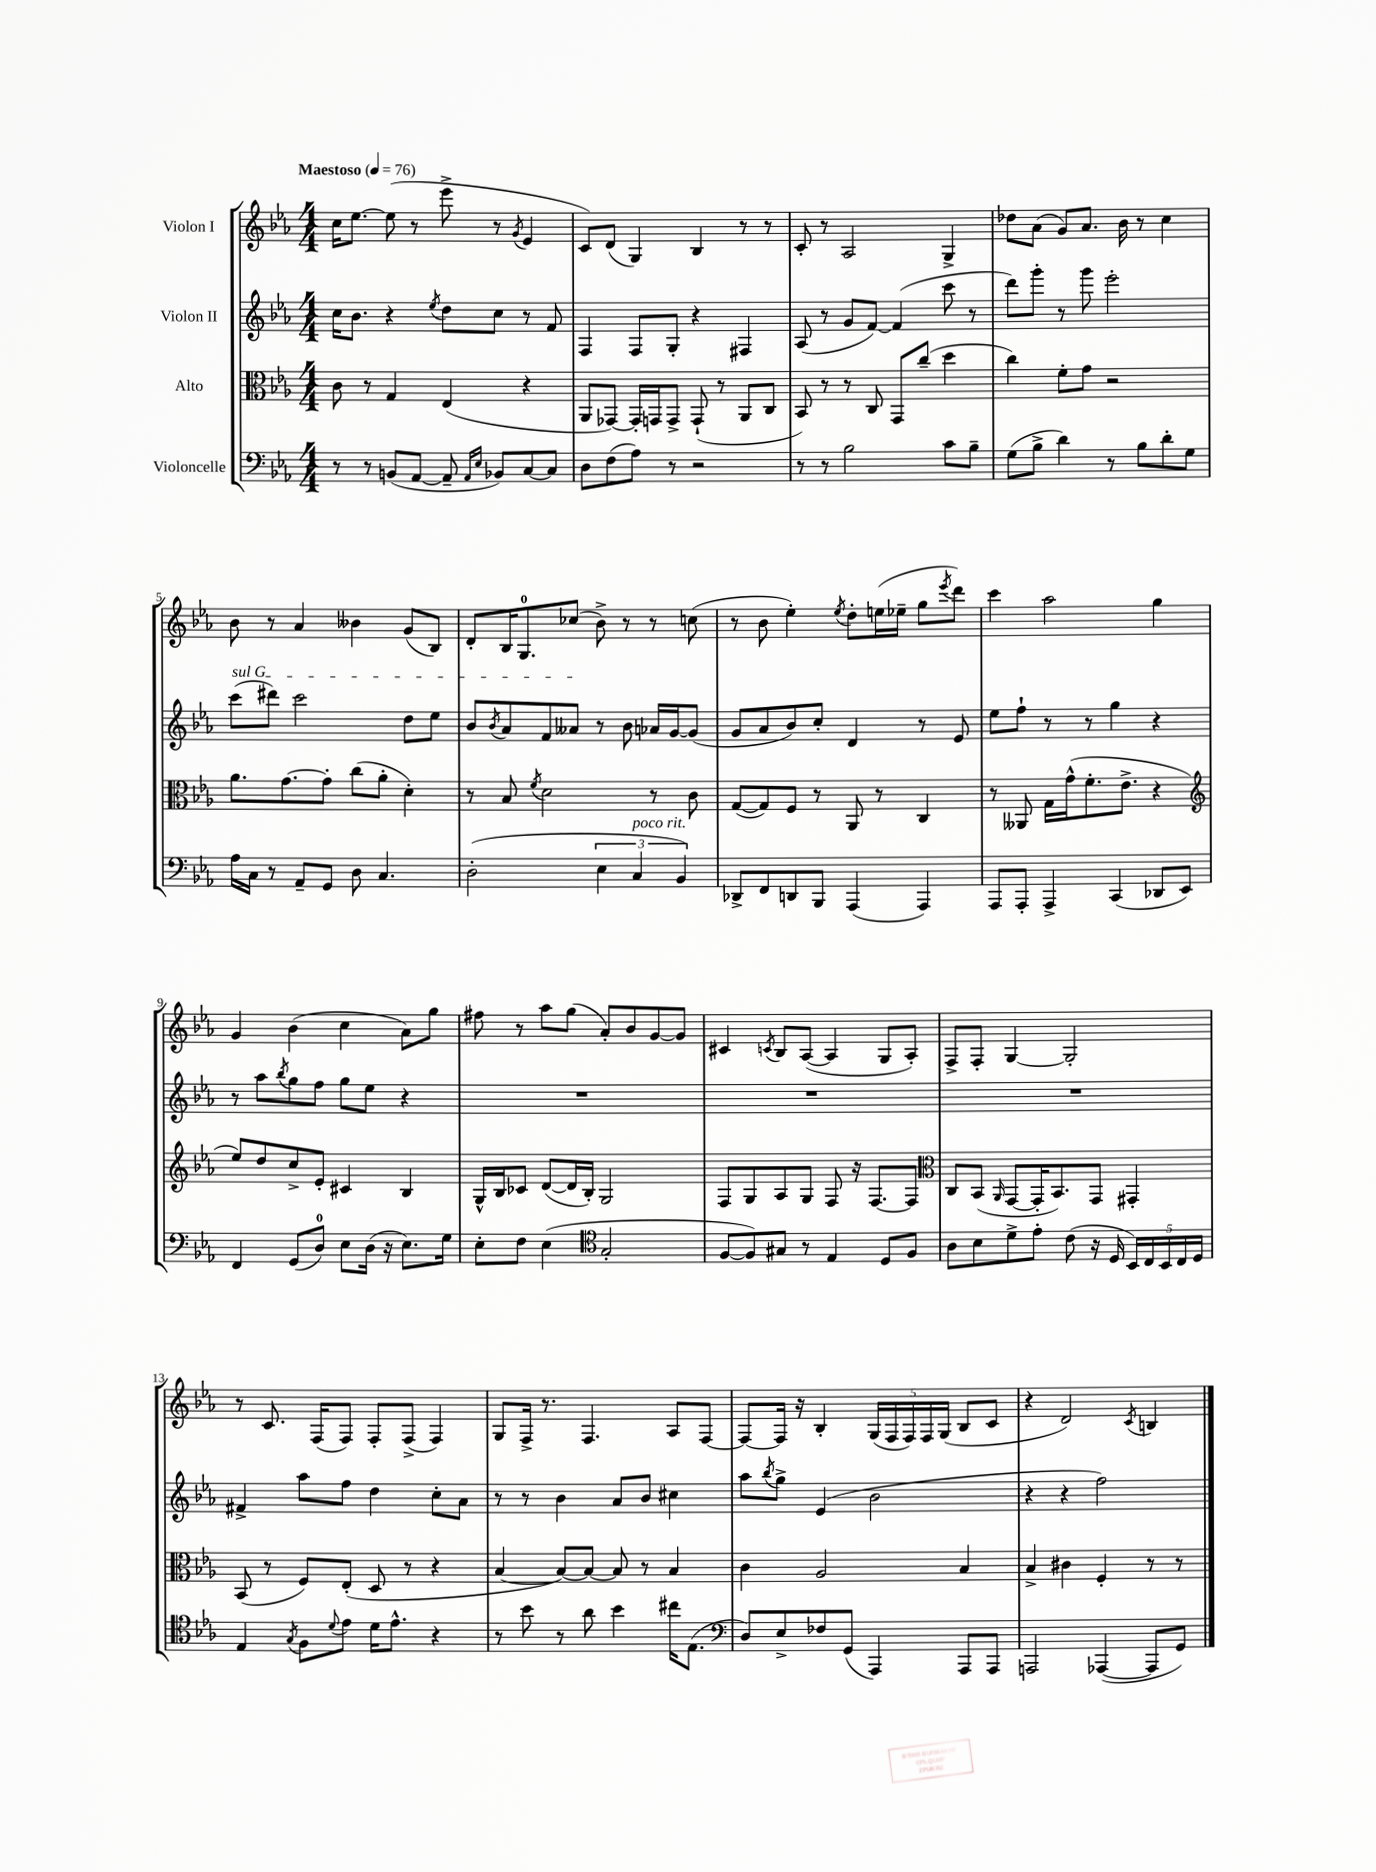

**kern	**kern	**kern	**kern
*part4	*part3	*part2	*part1
*staff4	*staff3	*staff2	*staff1
*I"Violoncelle	*I"Alto	*I"Violon II	*I"Violon I
*clefF4	*clefC3	*clefG2	*clefG2
*k[b-e-a-]	*k[b-e-a-]	*k[b-e-a-]	*k[b-e-a-]
*M4/4	*M4/4	*M4/4	*M4/4
*MM76	*MM76	*MM76	*MM76
=1	=1	=1	=1
!	!	!	!LO:TX:a:B:t=Maestoso
8r	8c\	16cc\KL	16cc\KL
.	.	8.b-\J	[8.ee-\J
8r	8r	.	.
(8BBn/L	4G/	4r	(8ee-\]
[8AA-/J	.	.	8r
.	.	8qee-/	.
8AA-~/]	(4E-/	8dd\L	8eee-^\
16qqAA-/LL	.	.	.
16qqE-/JJ	.	.	.
8BB-X/L)	.	8cc\J	8r
.	.	.	8qg/
[8C/	4r	8r	4e-/
8C/J]	.	8f/	.
=2	=2	=2	=2
8D\L	8AA-/L	4F/	8c/L)
(8F\	[8GG-X/J)	.	(8d/J
8A-\J)	16GG-'/LL]	8F/L	4G/)
.	16GGn/J	.	.
8r	8GG^/J	8G'/J	.
2r	(8GG`/	4r	4B-/
.	8r	.	.
.	8AA-/L	4F#X/	8r
.	8C/J	.	8r
=3	=3	=3	=3
8r	8BB-/)	(8A-/	8c'/
8r	8r	8r	8r
2B-\	8r	8g/L	2A-/
.	8C/	[8f/J)	.
.	8GG/L	(4f/]	.
.	(8cc~/J	.	.
8c\L	4dd\	8ccc\	4G^/
8B-~\J	.	8r	.
=4	=4	=4	=4
(8G\L	4cc\)	8ddd\L)	8dd-X\L
8B-^\J	.	8ggg'\J	(8a-\J
4d\)	8f'\L	8r	8g/L)
.	8g\J	8ggg\	8.a-/J
8r	2r	2eee-'\	.
.	.	.	16b-\
8B-\L	.	.	8r
8d'\	.	.	4cc\
8G\J	.	.	.
!!LO:LB:g=z
=5	=5	=5	=5
!	!	!LO:TX:a:i:t=sul G	!
16A-\LL	8.a-\L	(8ccc\L	8b-\
16C\JJ	.	.	.
8r	.	8ddd#X\J)	8r
.	[8.g\	.	.
8AA-~/L	.	2ccc\	4a-/
8GG/J	8g'\J]	.	.
8D\	(8cc\L	.	4b--X\
4.C/	8a-'\J	.	.
.	4d'\)	8dd\L	(8g/L
.	.	8ee-\J	8B-/J)
=6	=6	=6	=6
(2D'\	8r	8b-/L	8d'/L
.	.	8qb-/	.
.	8B-/	8a-/	16B-/K
.	.	.	8.G/
.	8qf/	.	.
.	2d\	8f/	.
.	.	8a--X/J	(8cc-X/J
6E-\	.	8r	8b-^\)
.	.	8b-\	8r
!LO:TX:a:i:t=poco rit.	!	!	!
6C/	.	.	.
.	8r	16a-X/LL	8r
.	.	[16g/J	.
6BB-/)	.	.	.
.	8c\	(8g/J]	(8ccn\
=7	=7	=7	=7
8DD-X^/L	([8G/L	8g/L	8r
8FF/	8G/])	8a-/	8b-\
8DDn/	8F/J	8b-/)	4ee-'\)
8BBB-/J	8r	8cc'/J	.
.	.	.	8qee-/
(4AAA-/	8AA-/	4d/	8dd'\L
.	8r	.	(16een\L
.	.	.	16ee-X~\JJ
4AAA-/)	4C/	8r	8gg\L
.	.	.	8qeee-/
.	.	8e-/	8ddd\J)
=8	=8	=8	=8
8AAA-/L	8r	8ee-\L	4ccc\
8AAA-'/J	8AA--X/	8ff`\J	.
4AAA-^/	16G\LL	8r	2aa-\
.	(16g^^\J	.	.
.	8.f'\	8r	.
(4CC/	.	4gg\	.
.	8.e-^\J	.	.
8DD-X/L	4r	4r	4gg\
8EE-/J)	.	.	.
!!LO:LB:g=z
=9	=9	=9	=9
*	*clefG2	*	*
4FF/	8ee-/L)	8r	4g/
.	8dd/	8aa-\L	.
.	.	8qbb-/	.
(8GG/L	8cc^/	8gg\	(4b-\
8D/J)	8e-'/J	8ff\J	.
8E-\L	4c#X/	8gg\L	4cc\
(16D\Jk	.	8ee-\J	.
16r	.	.	.
8.E-\L)	4B-/	4r	8a-\L)
.	.	.	8gg\J
16G\Jk	.	.	.
=10	=10	=10	=10
8E-'\L	16G^^/LL	1r	8ff#X\
.	16B-/J	.	.
8F\J	8c-X/J	.	8r
(4E-\	([8d/L	.	8aa-\L
.	16d/L]	.	(8gg\J
.	16B-'/JJ)	.	.
*clefC4	*	*	*
2G'/	2G/	.	8a-'/L)
.	.	.	8b-/
.	.	.	[8g/
.	.	.	8g/J]
=11	=11	=11	=11
[8F/L	8F/L	1r	4c#X/
8F/])	8G/	.	.
.	.	.	8qcn/
8G#X/J	8A-/	.	8B-/L
8r	8G/J	.	([8A-/J
4E-/	8F/	.	4A-/]
.	16r	.	.
.	[8.F/L	.	.
8D/L	.	.	8G/L
8F/J	8F/J]	.	8A-'/J)
=12	=12	=12	=12
*	*clefC3	*	*
8A-\L	8C/L	1r	8F^/L
8B-\	(8BB-/J	.	8F'/J
.	16qqAA-/	.	.
8d^\	[8GG/L	.	[4G/
8e-'\J	16GG'/K]	.	.
.	8.BB-/)	.	.
(8c\	.	.	2G'/]
16r	8GG/J	.	.
16D/	.	.	.
20BB-/LL)	4GG#X'/	.	.
20C/	.	.	.
20BB-/	.	.	.
20C/	.	.	.
20D/JJ	.	.	.
!!LO:LB:g=z
=13	=13	=13	=13
4E-/	(8BB-/	4f#X^/	8r
.	8r	.	8.c/
8qG/	.	.	.
8F\L	8F/L)	8aa-\L	.
.	.	.	(16F/KL
8qqd/	.	.	.
8e-\J	(8E-'/J	8ff\J	8F/J)
16d\KL	8D/	4dd\	8F'/L
8.e-^^\J	.	.	.
.	8r	.	(8F^/J
4r	4r	8cc'\L	4F/)
.	.	8a-\J	.
=14	=14	=14	=14
8r	[4B-/	8r	8G/L
8b-\	.	8r	16F^/Jk
.	.	.	8.r
8r	8B-/L_)	4b-\	.
8a-\	8B-/J_	.	4.F/
4b-\	8B-/]	8a-/L	.
.	8r	8b-/J	.
16cc#X\KL	4B-/	4cc#X\	8A-/L
(8.E-\J	.	.	.
.	.	.	[8F/J
=15	=15	=15	=15
*clefF4	*	*	*
8D/L)	4c\	8aa-\L	8F/L_
.	.	8qbb-/	.
8E-^/	.	8gg^\J	16F/Jk]
.	.	.	16r
8F-X/	2A-/	(4e-/	4B-'/
(8GG/J	.	.	.
4AAA-/)	.	2b-\	(20G/LL
.	.	.	20F/
.	.	.	20F/)
.	.	.	20F/
.	.	.	(20G/JJ
8AAA-/L	4B-/	.	8B-/L
8AAA-/J	.	.	8c/J
=16	=16	=16	=16
2AAAn/	4B-^/	4r	4r
.	4c#X\	4r	2d/)
([4AAA-X/	4F'/	2ff\)	.
.	.	.	8qc/
8AAA-/L]	8r	.	4Bn/
8GG/J)	8r	.	.
==	==	==	==
*-	*-	*-	*-
